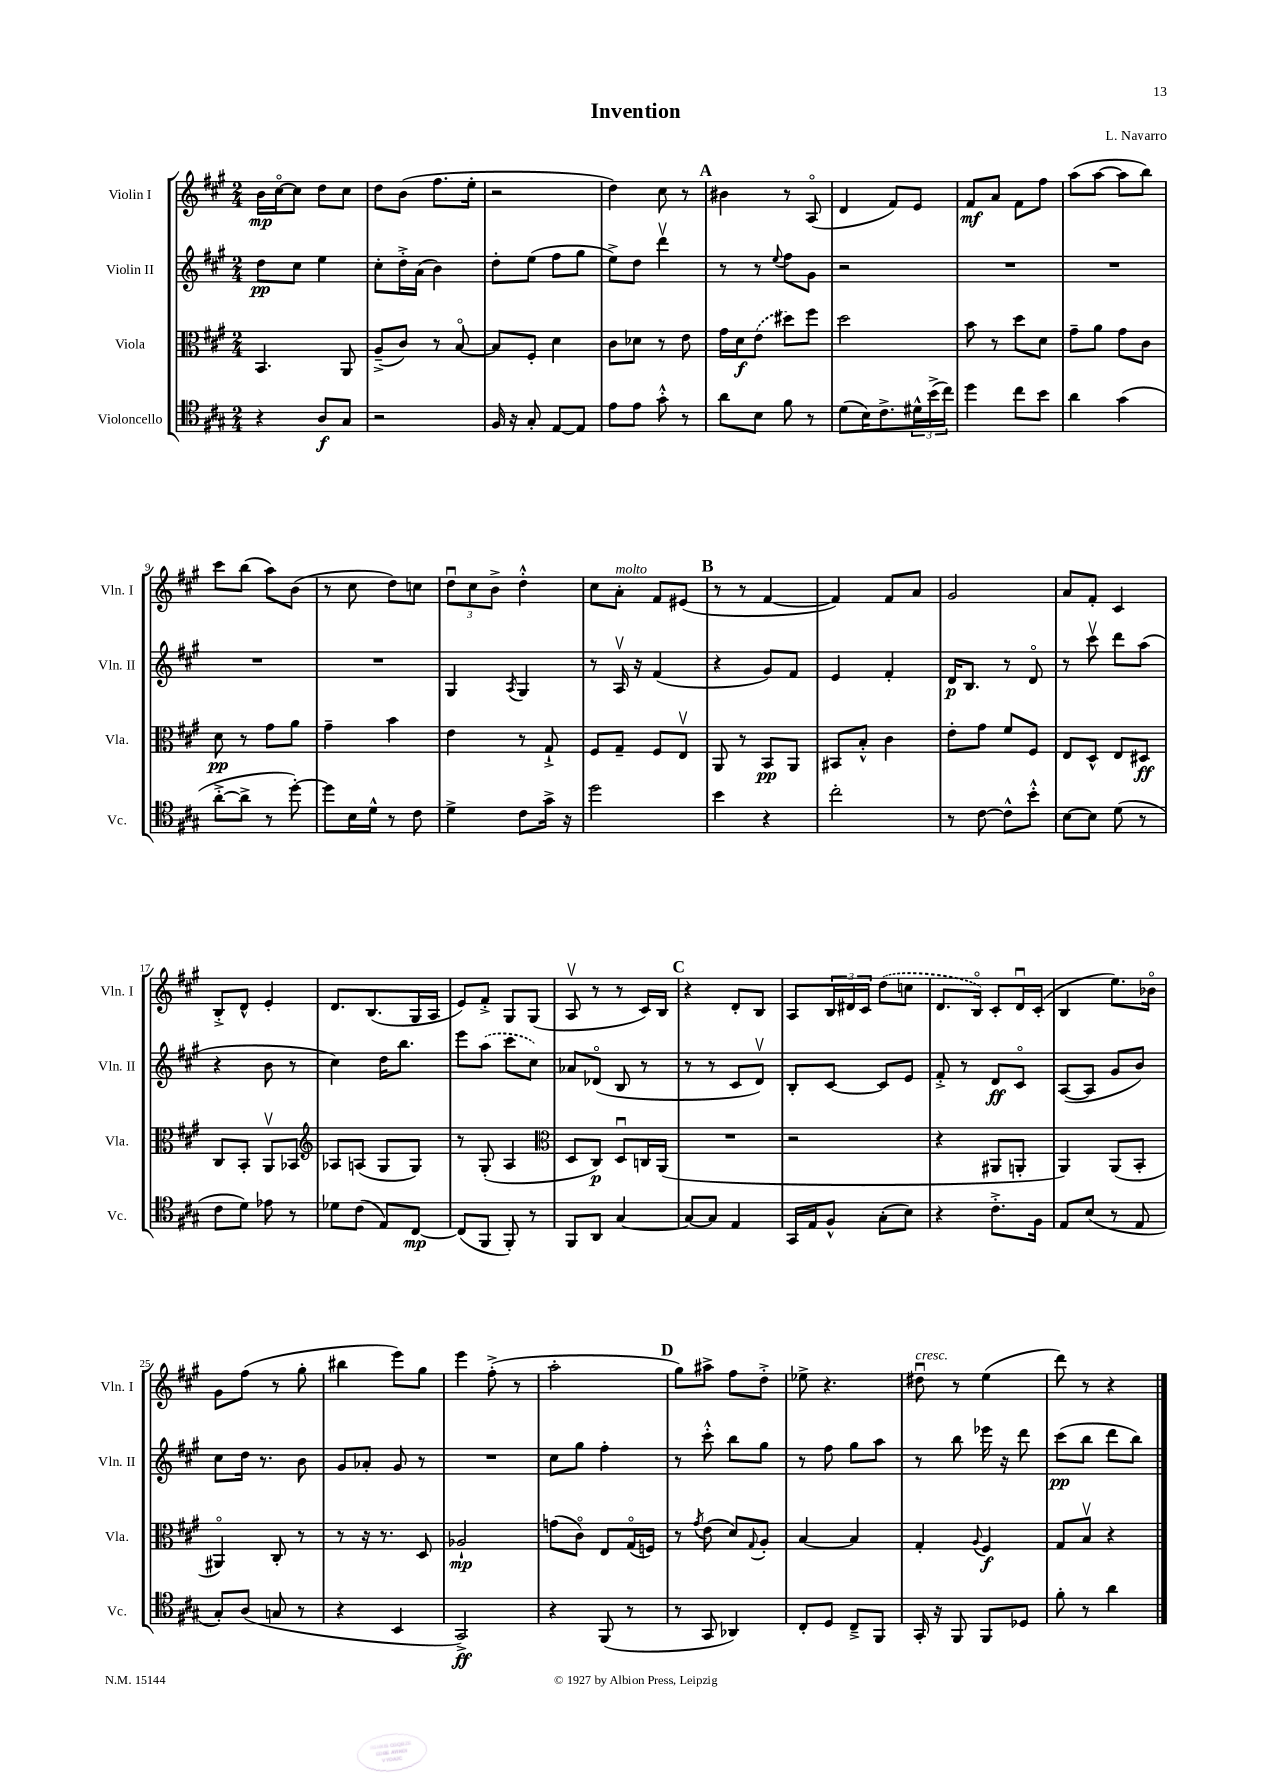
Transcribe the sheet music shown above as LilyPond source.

\header { title = "Invention" composer = "L. Navarro" }
<<
\new StaffGroup <<
\new Staff = "s0" \with { instrumentName = "Violin I" shortInstrumentName = "Vln. I" } {
    \clef treble \key a \major \numericTimeSignature \time 2/4
    b'16\mp cis''16~\flageolet cis''8 d''8 cis''8 |
    d''8 b'8( fis''8. e''16-. |
    r2 |
    d''4) cis''8 r8 |
    \mark \markup { \bold "A" } bis'4 r8 a8\flageolet( |
    d'4 fis'8) e'8 |
    fis'8\mf a'8 fis'8 fis''8 |
    a''8( a''8~ a''8 b''8) |
    cis'''8 b''8( a''8) b'8( |
    r8 cis''8 d''8) c''8 |
    \tuplet 3/2 { d''8\downbow cis''8 b'8-> } d''4-.-^ |
    cis''8 a'8-.^\markup { \italic "molto" } fis'8 eis'8( |
    \mark \markup { \bold "B" } r8 r8 fis'4~ |
    fis'4) fis'8 a'8 |
    gis'2 |
    a'8 fis'8-. cis'4 |
    b8-.-> d'8-^ e'4-. |
    d'8. b8.( gis16 a16 |
    e'8) fis'8-.-> gis8 gis8( |
    a8\upbow r8 r8 cis'16) b16 |
    \mark \markup { \bold "C" } r4 d'8-. b8 |
    a8 \tuplet 3/2 { b16 dis'16 cis'16 } \once \slurDashed d''8( c''8 |
    d'8. b16\flageolet) cis'8-. d'16\downbow cis'16-.( |
    b4 e''8.) bes'16\flageolet |
    gis'8 fis''8( r8 gis''8-. |
    bis''4 e'''8) gis''8 |
    e'''4 fis''8-.->( r8 |
    a''2-. |
    \mark \markup { \bold "D" } gis''8) ais''8-> fis''8 d''8-.-> |
    ees''8-> r4. |
    dis''8\downbow^\markup { \italic "cresc." } r8 e''4( |
    d'''8) r8 r4 \bar "|." |
}
\new Staff = "s1" \with { instrumentName = "Violin II" shortInstrumentName = "Vln. II" } {
    \clef treble \key a \major \numericTimeSignature \time 2/4
    d''8\pp cis''8 e''4 |
    cis''8-. d''16-.-> a'16( b'4) |
    d''8-. e''8( fis''8 gis''8 |
    e''8->) d''8 d'''4\upbow |
    \mark \markup { \bold "A" } r8 r8 \appoggiatura { e''8 } fis''8 gis'8 |
    r2 |
    R2 |
    R2 |
    R2 |
    R2 |
    gis4 \acciaccatura { a8 } gis4 |
    r8 a16\upbow r16 fis'4( |
    \mark \markup { \bold "B" } r4 gis'8) fis'8 |
    e'4 fis'4-. |
    d'16\p b8. r8 d'8\flageolet |
    r8 cis'''8\upbow d'''8 a''8( |
    r4 b'8 r8 |
    cis''4) d''16 b''8. |
    e'''8 \once \slurDashed a''8( cis'''8 cis''8) |
    aes'8 des'8\flageolet( b8 r8 |
    \mark \markup { \bold "C" } r8 r8 cis'8 d'8\upbow) |
    b8-. cis'8~ cis'8 e'8 |
    fis'8-.-> r8 d'8\ff cis'8\flageolet |
    a8~( a8 gis'8 b'8) |
    cis''8 d''16 r8. b'8 |
    gis'8 aes'8-. gis'8 r8 |
    R2 |
    cis''8 gis''8 fis''4-. |
    \mark \markup { \bold "D" } r8 cis'''8-.-^ b''8 gis''8 |
    r8 fis''8 gis''8 a''8 |
    r8 b''8 ees'''16 r16 d'''8 |
    cis'''8\pp( b''8 d'''8 b''8) \bar "|." |
}
\new Staff = "s2" \with { instrumentName = "Viola" shortInstrumentName = "Vla." } {
    \clef alto \key a \major \numericTimeSignature \time 2/4
    b,4. a,8 |
    a8--->( cis'8) r8 b8~\flageolet |
    b8 fis8-. d'4 |
    cis'8 des'8 r8 e'8 |
    \mark \markup { \bold "A" } gis'16 d'16\f \once \slurDashed e'8( dis''8) fis''8 |
    d''2 |
    b'8 r8 d''8 d'8 |
    gis'8-- a'8 gis'8 cis'8 |
    d'8\pp r8 gis'8 a'8 |
    gis'4-- b'4 |
    e'4 r8 gis8-!-> |
    fis8 gis8-- fis8 e8\upbow |
    \mark \markup { \bold "B" } a,8 r8 b,8\pp a,8 |
    bis,8 b8-.-^ cis'4 |
    e'8-. gis'8 fis'8 fis8 |
    e8 d8-^ e8 dis8\ff |
    cis8 b,8-. a,8\upbow bes,8 |
    \clef treble aes8 a8( gis8 gis8) |
    r8 gis8-.( a4 |
    \clef alto d8 cis8\p) d8\downbow c16 a,16( |
    \mark \markup { \bold "C" } R2 |
    r2 |
    r4 ais,8 a,8-. |
    a,4) a,8( b,8-. |
    ais,4\flageolet) cis8-. r8 |
    r8 r16 r8. d8 |
    aes2-!\mp |
    g'8( cis'8\flageolet) e8 gis16\flageolet( f16) |
    \mark \markup { \bold "D" } r8 \acciaccatura { gis'8 } e'8( d'8) \appoggiatura { gis8 } a8-. |
    b4~ b4 |
    gis4-. \appoggiatura { a8 } fis4\f |
    gis8 b8\upbow r4 \bar "|." |
}
\new Staff = "s3" \with { instrumentName = "Violoncello" shortInstrumentName = "Vc." } {
    \clef tenor \key a \major \numericTimeSignature \time 2/4
    r4 a8\f gis8 |
    r2 |
    fis16 r16 gis8-. e8~ e8 |
    e'8 e'8 gis'8-.-^ r8 |
    \mark \markup { \bold "A" } a'8 b8 fis'8 r8 |
    d'8( b16) cis'8.-> \tuplet 3/2 { dis'16-^ b'16->( cis''16) } |
    d''4 cis''8 b'8 |
    a'4 gis'4( |
    a'8~-.-> a'8-> r8 d''8~-.) |
    d''8 b16 d'16-^ r8 cis'8 |
    d'4-> cis'8 gis'16-> r16 |
    d''2 |
    \mark \markup { \bold "B" } b'4 r4 |
    cis''2-. |
    r8 cis'8~ cis'8-^ b'8-.-^ |
    b8~ b8 d'8( r8 |
    cis'8 d'8) ees'8 r8 |
    des'8 cis'8( e8) cis8~\mp |
    cis8( fis,8 fis,8-.) r8 |
    fis,8 a,8 gis4~ |
    \mark \markup { \bold "C" } gis8~ gis8 e4 |
    gis,16 e16 fis8-^ gis8-.( b8) |
    r4 cis'8.-.-> fis16 |
    e8 b8( r8 e8 |
    gis8-.) a8( g8 r8 |
    r4 b,4 |
    gis,2->\ff) |
    r4 fis,8( r8 |
    \mark \markup { \bold "D" } r8 gis,8 aes,4) |
    cis8-. d8 cis8---> fis,8 |
    gis,16-. r16 fis,8 fis,8 des8 |
    fis'8-. r8 a'4 \bar "|." |
}
>>
>>
